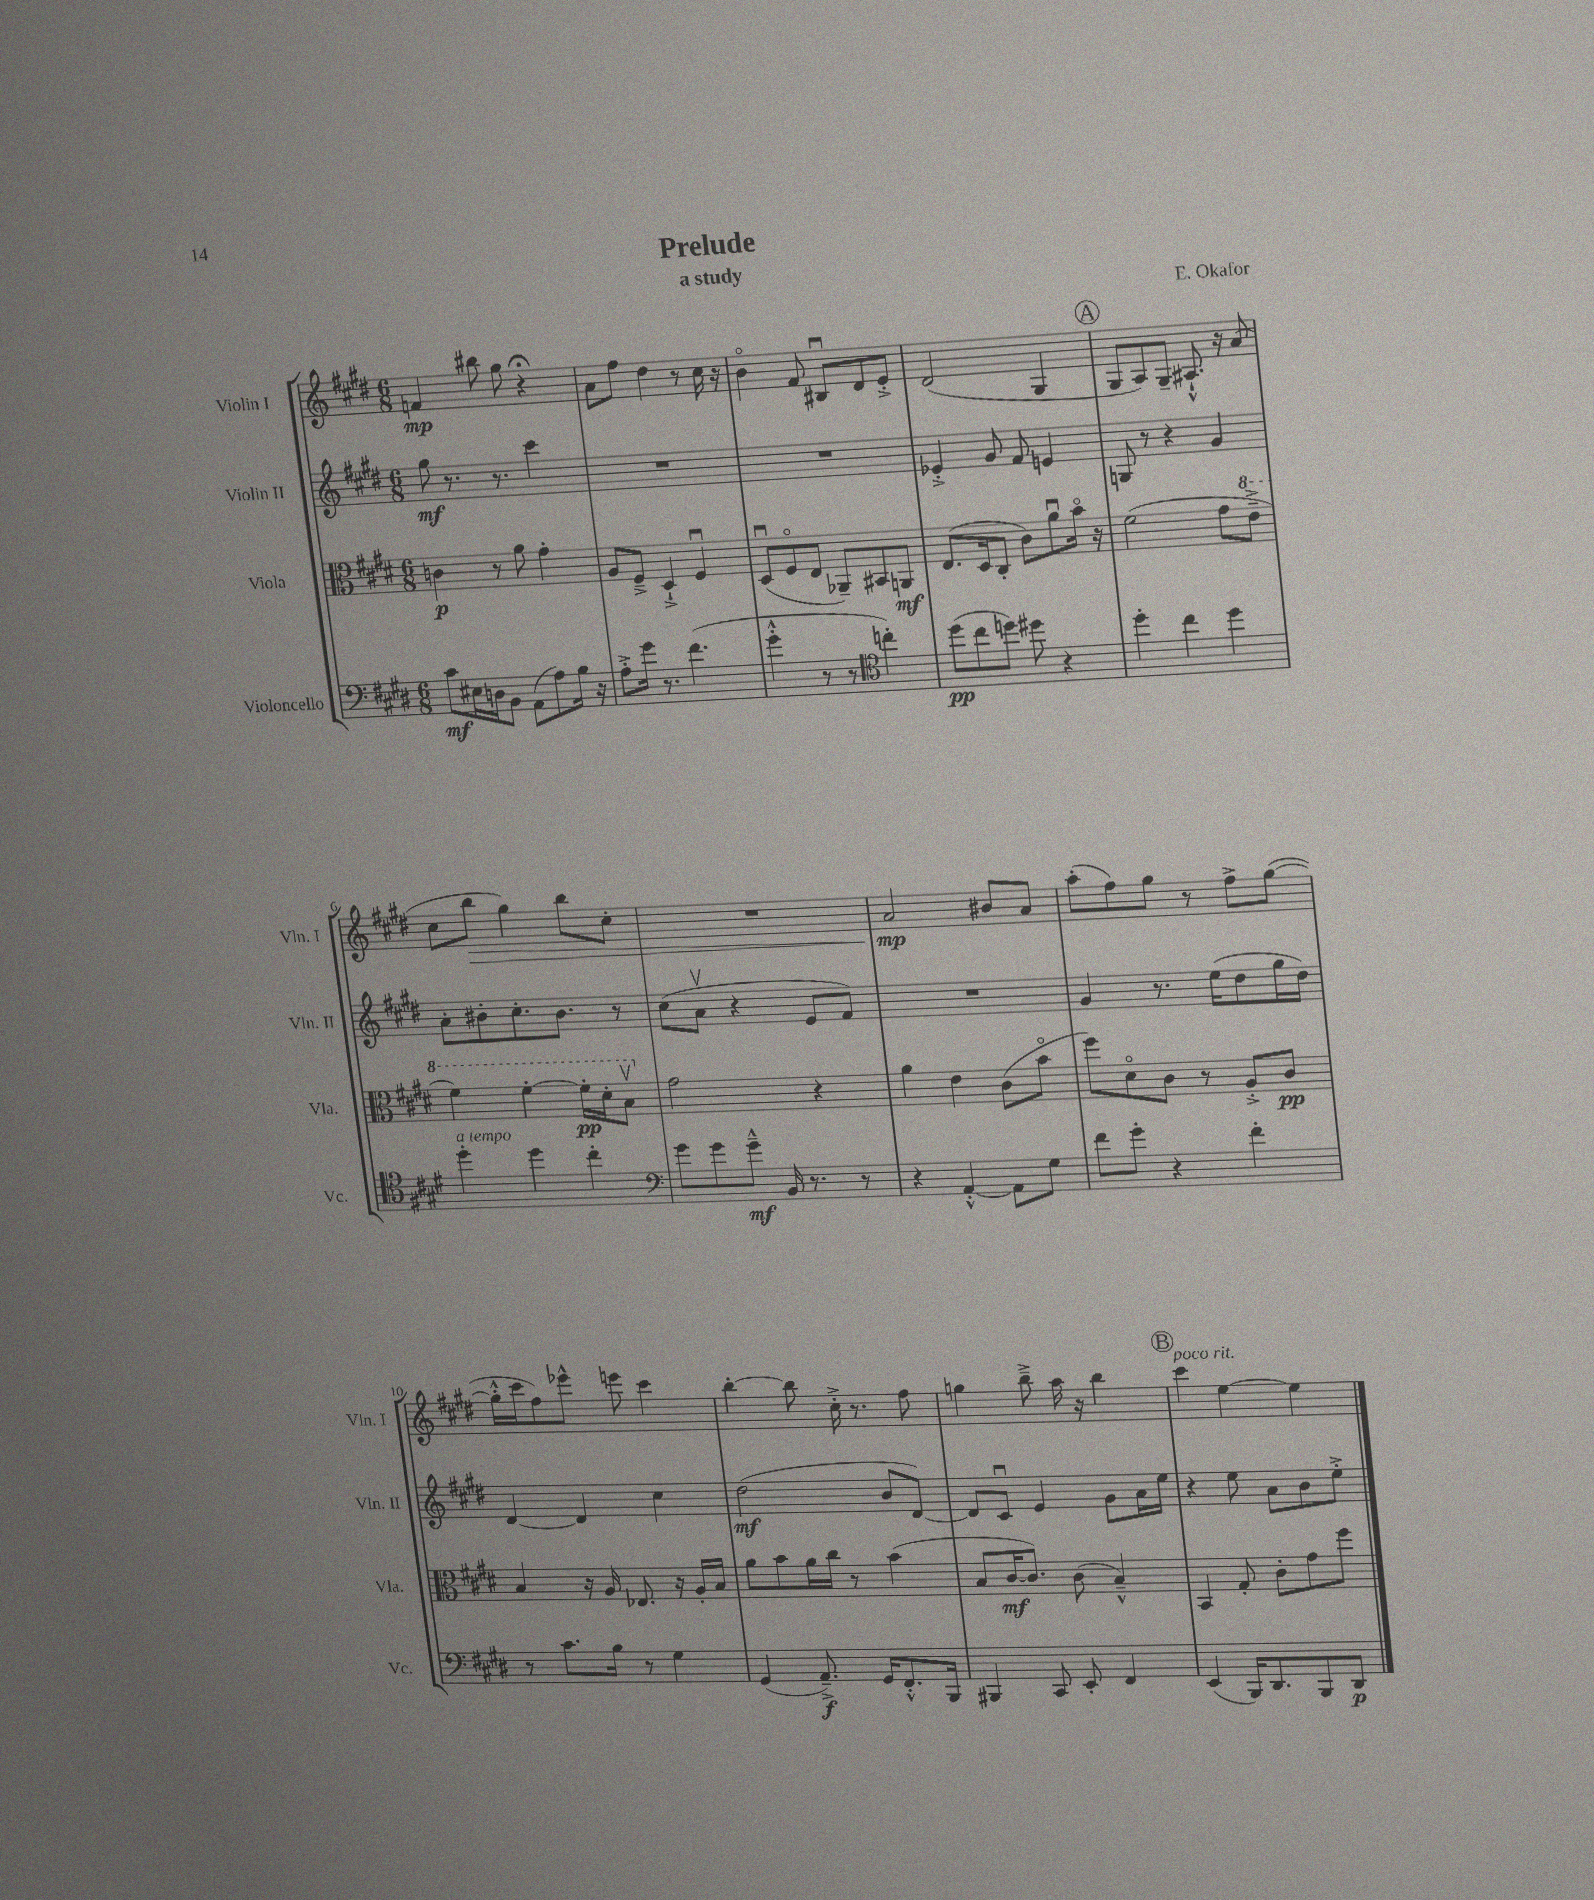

**kern	**kern	**kern	**kern
*staff4	*staff3	*staff2	*staff1
*clefF4	*clefC3	*clefG2	*clefG2
*k[f#c#g#d#]	*k[f#c#g#d#]	*k[f#c#g#d#]	*k[f#c#g#d#]
*M6/8	*M6/8	*M6/8	*M6/8
8c#	4c	8gg#	4f
16E#	.	8.r	.
16D	.	.	.
8BB	8r	.	8bb#
.	.	8.r	.
(8AA	8a	.	8gg#
8A)	4g#'	4ccc#	4r;
16B	.	.	.
16r	.	.	.
=	=	=	=
8A'^	8A	2.r	8a
16g#	8F#~^	.	8ff#
8.r	.	.	.
.	4D#`^	.	4dd#
(4.f#	.	.	.
.	4F#u	.	8r
.	.	.	16cc#
.	.	.	16r
=	=	=	=
4g#'^^	(8D#u	2.r	4bo
.	8F#o	.	.
8r	8E	.	8f#
8r	8AA-~)	.	8B#u
*clefC4	*	*	*
4cc')	8BB#	.	8d#
.	8AA	.	8e'^
=	=	=	=
(8dd#	(8.E	4e-'^	(2d#
8cc#	.	.	.
.	16D#	.	.
8dd)	8C#'	8g#	.
8dd#	8c#)	8f#	.
4r	8au	4e	4G#
.	16bo	.	.
.	16r	.	.
=	=	=	=
4dd#'	(2f#	8G	8G#
.	.	8r	8A)
4cc#	.	4r	8G#~
.	.	.	8.A#`^^
4dd#	8g#	4g#	.
.	.	.	16r
.	8ee~^	.	(8a
=	=	=	=
4dd#'	4ff#)	8a'	8cc#
.	.	8b#'	8bb
4dd#	[4ff#'	8.cc#'	4gg#)
.	.	8.b#	.
4cc#'	16ff#']	.	8bb
.	16dd#'	.	.
.	8bv	8r	8cc#'
=	=	=	=
*clefF4	*	*	*
8g#	2g#	(8cc#	2.r
8g#	.	8av	.
8g#~^^	.	4r	.
16BB	.	.	.
8.r	.	.	.
.	4r	8e	.
8r	.	8f#)	.
=	=	=	=
4r	4a	2.r	2a
[4AA'^^	4e	.	.
8AA]	(8c#	.	8b#
8G#	8bo	.	8a
=	=	=	=
8f#	8ff#)	4g#	(8aa'
8g#'	8d#o	.	8ff#)
4r	8c#	8.r	8gg#
.	8r	.	8r
.	.	(16ee	.
4f#'	8A'^	8dd#	8ff#^
.	8c#	16gg#	([8gg#
.	.	16dd#)	.
=	=	=	=
8r	4B	[4d#	16gg#'^^]
.	.	.	16ccc#
8.c#	.	.	8ff#)
.	16r	4d#]	8eee-^^
16B	16A	.	.
8r	8.E-	.	8eee
4G#	.	4cc#	4ccc#
.	16r	.	.
.	16A'	.	.
.	16B	.	.
=	=	=	=
(4GG#	8a	(2dd#	[4bb'
.	8b	.	.
8.AA~^)	16a	.	8bb]
.	16cc#	.	.
.	8r	.	16cc#'^
16GG#	.	.	8.r
8.FF#'^^	(4b	8b	.
.	.	[8d#)	8ff#
16BBB	.	.	.
=	=	=	=
4BBB#	8B	8d#]	4gg
.	[16c#	8c#u	.
.	8.c#])	.	.
8CC#	.	4e	8bb~^
8EE'	(8c#	.	16aa
.	.	.	16r
4FF#	4B~^^)	8g#	4bb
.	.	16a	.
.	.	16ee	.
=	=	=	=
(4EE	4BB	4r	4ccc#
16BBB)	8G#'	8ee	[4ee
8.DD#	.	.	.
.	8c#'	8a	.
8BBB	8g#	8b	4ee]
8DD#	8ff#	8ee'^	.
==	==	==	==
*-	*-	*-	*-
